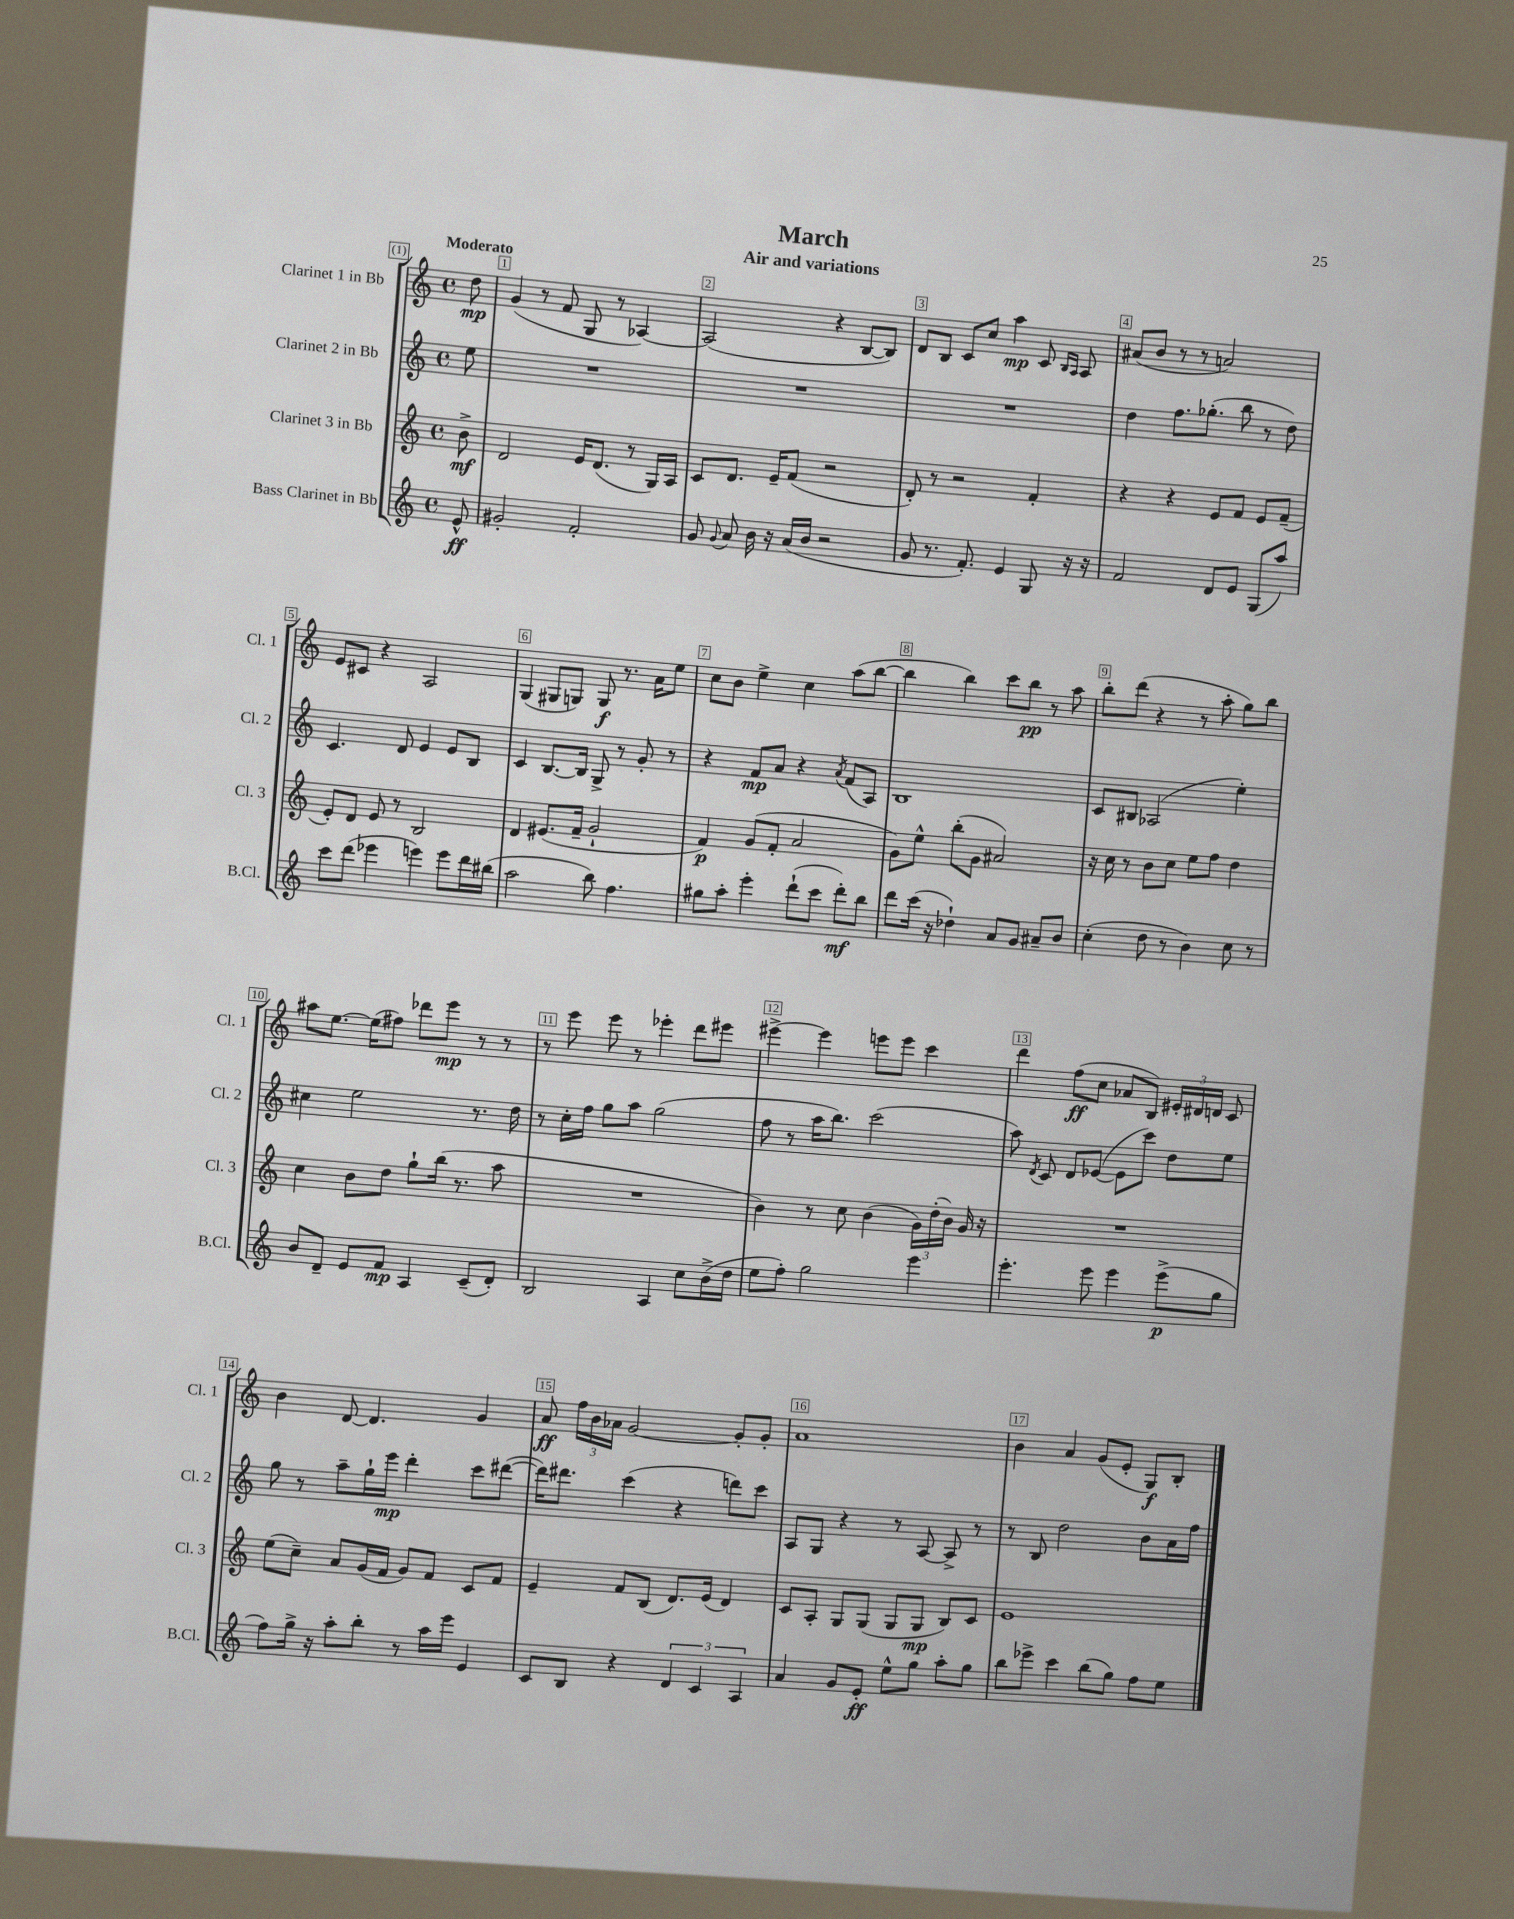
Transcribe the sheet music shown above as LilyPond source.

\header { title = "March" subtitle = "Air and variations" }
<<
\new StaffGroup <<
\new Staff = "s0" \with { instrumentName = "Clarinet 1 in Bb" shortInstrumentName = "Cl. 1" } {
    \clef treble \key c \major \defaultTimeSignature \time 4/4 \partial 8 \tempo "Moderato"
    \autoBeamOff d''8\mp |
    g'4( r8 f'8 g8 r8 aes4~) |
    aes2( r4 b8[~ b8]) |
    d'8[ b8] c'8[ c''8] a''4\mp c'8 \grace { b16[ a16] } a8 |
    ais'8[( b'8] r8 r8 a'2) |
    e'8[ cis'8] r4 a2 |
    g4( gis8[ g8]) g8\f r8. a'16[ e''8] |
    c''8[ b'8] e''4-> c''4 a''8[( b''8]~ |
    b''4 b''4) c'''8[ b''8]\pp r8 a''8 |
    b''8[-. d'''8]( r4 r8 a''8-. g''8[) b''8] |
    ais''8[ e''8.]~ e''16[( fis''8]) des'''8[ e'''8]\mp r8 r8 |
    r8 e'''8 e'''8 r8 ees'''4-. d'''8[ eis'''8] |
    eis'''4~-> eis'''4 e'''8[ e'''8] c'''4 |
    d'''4 f''8[\ff( c''8] aes'8[ b8]) \tuplet 3/2 { eis'16[-. dis'16 d'16] } c'8 |
    b'4 d'8~ d'4. g'4 |
    a'8\ff \tuplet 3/2 { f''16[ b'16 aes'16] } g'2~ g'8[-. g'8]-. |
    a'1 |
    b'4 a'4 g'8[( e'8]-. g8[\f) b8]-. \bar "|." |
}
\new Staff = "s1" \with { instrumentName = "Clarinet 2 in Bb" shortInstrumentName = "Cl. 2" } {
    \clef treble \key c \major \defaultTimeSignature \time 4/4 \partial 8
    \autoBeamOff e''8 |
    R1 |
    R1 |
    R1 |
    d''4 f''8.[ ges''8.]-.( b''8 r8 d''8) |
    c'4. d'8 e'4 e'8[ b8] |
    c'4 b8.[~ b16] g8-> r8 g'8-. r8 |
    r4 f'8[\mp a'8] r4 \acciaccatura { a'8 } f'8[( a8]) |
    b1 |
    c'8[ bis8] aes2( e''4-.) |
    cis''4 e''2 r8. d''16 |
    r8 c''16[-. f''16] g''8[ a''8] g''2( |
    f''8 r8 a''16[ b''8.]) c'''2( |
    a''8) \acciaccatura { d'8 } c'8 d'8[ ees'8]~( ees'8[ c'''8]) d''8[ e''8] |
    g''8 r8 a''8[-- g''16-! e'''16]\mp d'''4-. c'''8[ dis'''8]~( |
    dis'''16[) dis'''8.] c'''4( r4 d'''8[) c'''8] |
    a8[ g8] r4 r8 a8~ a8-> r8 |
    r8 b8 d''2 b'8[ a'16 f''16] \bar "|." |
}
\new Staff = "s2" \with { instrumentName = "Clarinet 3 in Bb" shortInstrumentName = "Cl. 3" } {
    \clef treble \key c \major \defaultTimeSignature \time 4/4 \partial 8
    \autoBeamOff b'8->\mf |
    d'2 e'16[ d'8.]( r8 g16[) a16] |
    c'8[ d'8.] e'16[-- f'8]( r2 |
    d'8-.) r8 r2 f'4-. |
    r4 r4 e'8[ f'8] e'8[ f'8]--( |
    e'8[-.) d'8] e'8 r8 b2 |
    d'4 eis'8.[( f'16]-- g'2-! |
    f'4\p) g'8[( f'8]-. a'2 |
    g'8[) e''8]-^ b''8[-.( g'8] ais'2) |
    r16 c''16 r8 b'8[ c''8] e''8[ f''8] d''4 |
    c''4 b'8[ d''8] g''8[-! b''16]( r8. a''8 |
    R1 |
    b'4) r8 c''8 b'4( \tuplet 3/2 { g'16[) d''16-.( b'16]) } g'16 r16 |
    R1 |
    e''8[( c''8]--) a'8[ g'16( f'16] g'8[) f'8] c'8[ f'8] |
    e'4-- f'8[ b8]( d'8.[) e'16]( d'4) |
    c'8[ a8]-. g8[ g8]( g8[ g8]\mp b8[) c'8] |
    e'1 \bar "|." |
}
\new Staff = "s3" \with { instrumentName = "Bass Clarinet in Bb" shortInstrumentName = "B.Cl." } {
    \clef treble \key c \major \defaultTimeSignature \time 4/4 \partial 8
    \autoBeamOff e'8-^\ff |
    gis'2-. f'2-. |
    g'8 \appoggiatura { g'8 } a'8 b'16 r16 a'16[( b'16] r2 |
    g'8 r8. f'8.-.) e'4 g8 r16 r16 |
    f'2 d'8[ e'8] g8[( a''8]) |
    c'''8[ d'''8]( ees'''4 e'''4) e'''8[ d'''16 bis''16]( |
    a''2 b''8) f''4. |
    gis''8[ a''8]-. e'''4-. d'''8[-!( c'''8] d'''8[-.\mf) b''8] |
    d'''8[ c'''16]( r16 des''4-!) a'8[ g'8] ais'8[-- b'8] |
    c''4-.( d''8 r8 b'4) c''8 r8 |
    b'8[ d'8]-- e'8[ f'8]\mp a4 c'8[--( d'8]-.) |
    b2 a4 c''8[ b'16->( d''16] |
    e''8[ f''8]-.) g''2 e'''4 |
    e'''4.-. e'''8 e'''4 e'''8[->\p( g''8] |
    f''8[) g''16]-> r16 a''8[-. b''8]-. r8 a''16[ e'''16] e'4 |
    c'8[ b8] r4 \tuplet 3/2 { d'4 c'4 a4 } |
    a'4 g'8[ e'8]-.\ff e''8[-^ g''8] a''8[-. g''8] |
    b''8[ ees'''8]-> c'''4 b''8[( g''8]) f''8[ e''8] \bar "|." |
}
>>
>>
\layout { \context { \Score \override BarNumber.break-visibility = ##(#f #t #t) barNumberVisibility = #all-bar-numbers-visible \override BarNumber.stencil = #(make-stencil-boxer 0.1 0.3 ly:text-interface::print) } }
